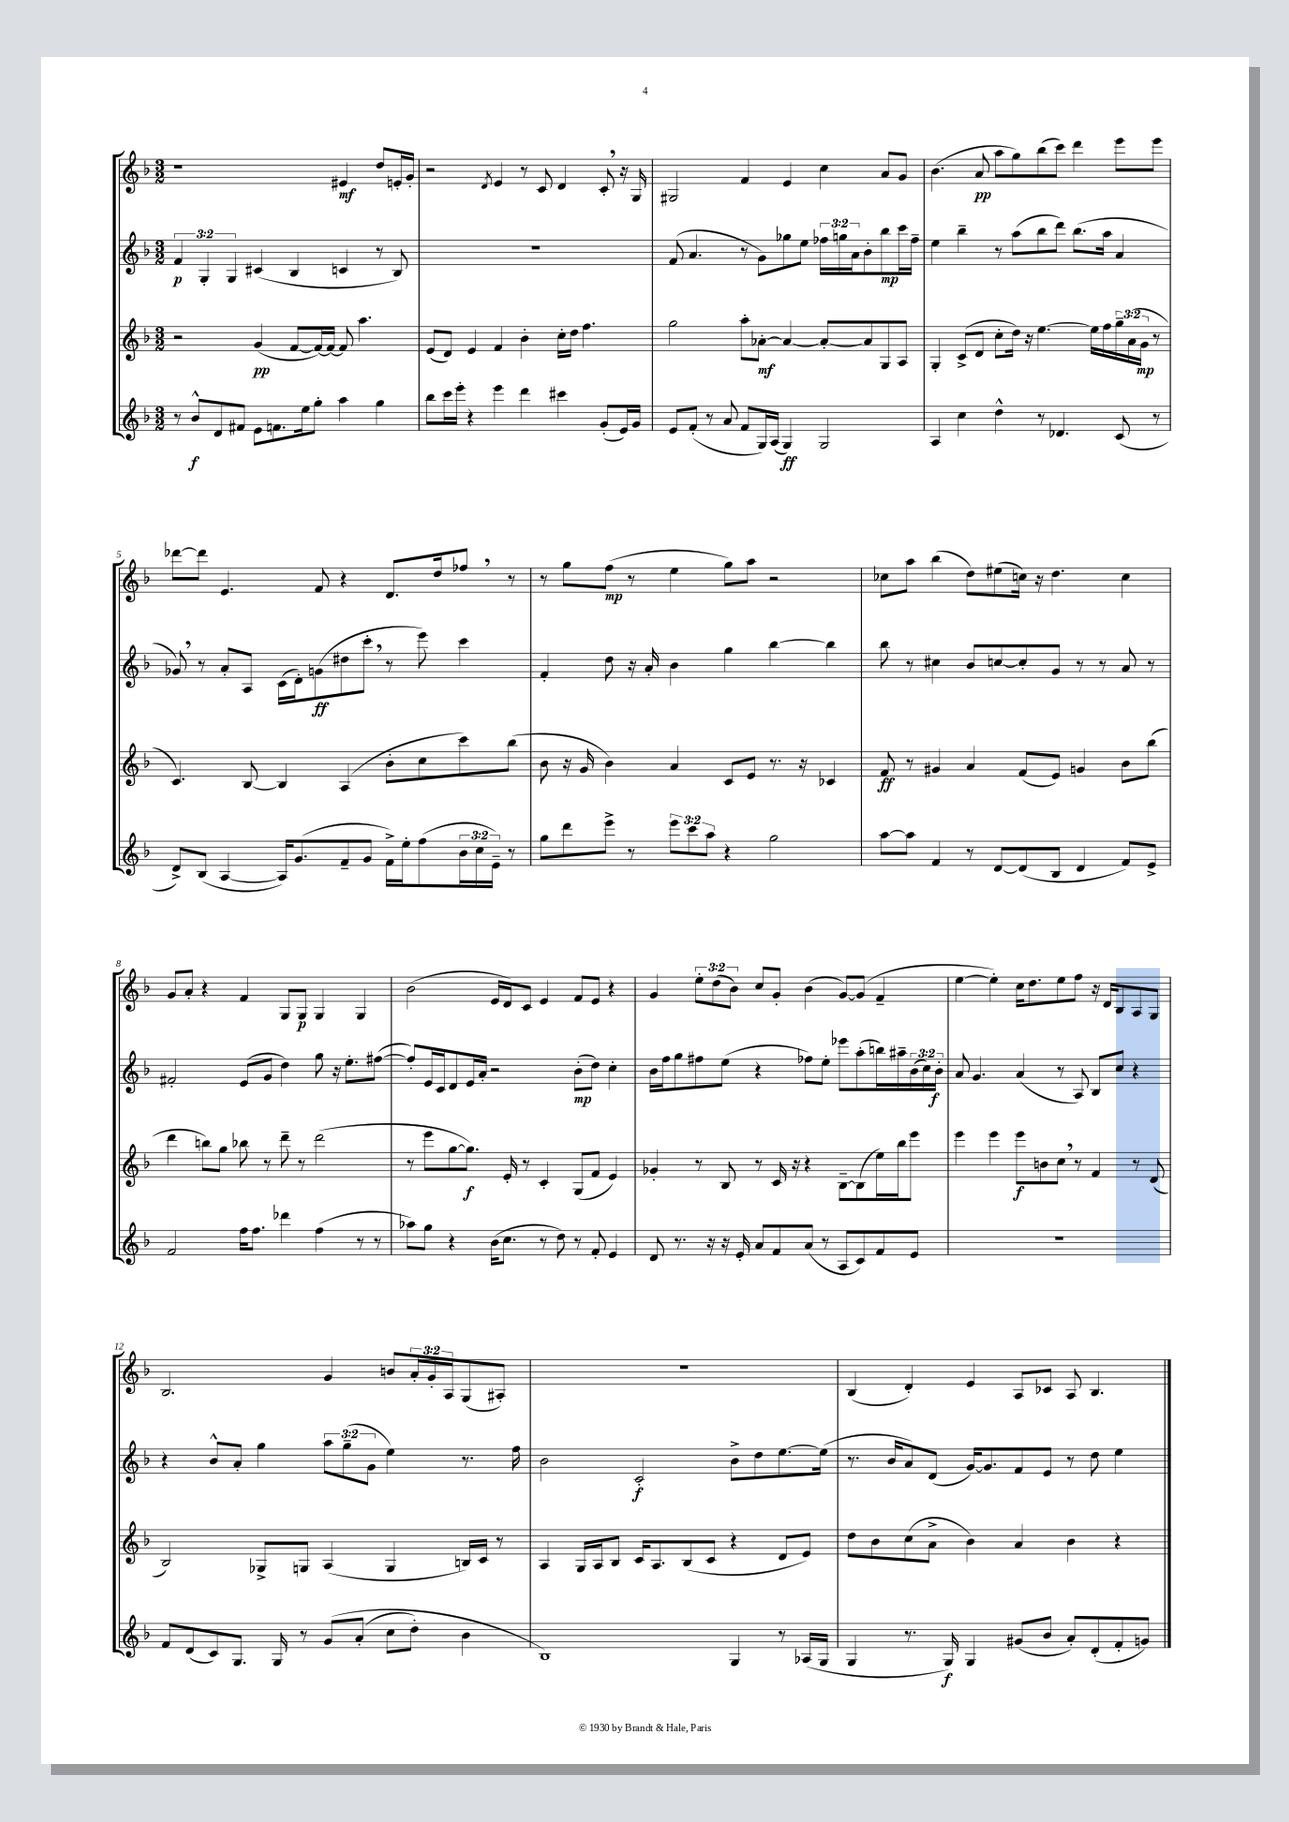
<<
\new StaffGroup <<
\new Staff = "s0" {
    \clef treble \key f \major \numericTimeSignature \time 3/2 \override Staff.TupletNumber.text = #tuplet-number::calc-fraction-text
    r1 eis'4\mf d''8 e'16-. g'16-. |
    r2 \acciaccatura { d'8 } e'4 r8 c'8 d'4 c'8-. \breathe r16 g16 |
    gis2 f'4 e'4 c''4 a'8 g'8 |
    bes'4.( a'8\pp a''8 g''8) bes''8( c'''8) d'''4 e'''8 e'''8 |
    des'''8~ des'''8 e'4. f'8 r4 d'8. d''16 fes''8 \breathe r8 |
    r8 g''8 f''8\mp( r8 e''4 g''8) a''8 r2 |
    ces''8 a''8 bes''4( d''8) eis''8( c''16) r16 d''4. c''4 |
    g'8 a'8-. r4 f'4 g8 g8\p g4 g4 |
    bes'2( e'16 d'16) c'8 e'4 f'8 e'8 r4 |
    g'4 \tuplet 3/2 { e''8-. d''8( bes'8) } c''8 g'8-. bes'4( g'8~) g'8( f'4-- |
    e''4~ e''4-.) c''16 d''8. e''8 f''8 r16 d'16 bes8 a8 g8 |
    bes2. g'4 b'8 \tuplet 3/2 { a'16-. g'16-. a16 } g8( ais8-.) |
    R1. |
    bes4( d'4-.) e'4 a8 ces'8 a8 bes4. \bar "|." |
}
\new Staff = "s1" {
    \clef treble \key f \major \numericTimeSignature \time 3/2 \override Staff.TupletNumber.text = #tuplet-number::calc-fraction-text
    \tuplet 3/2 { f'4\p g4-. g4 } cis'4( bes4 c'4 r8 bes8) |
    R1. |
    f'8( a'4. r8 g'8) ges''8 e''8 \tuplet 3/2 { fes''16 g''16 a'16 } bes'8-. bes''8\mp c'''16 fes''16-- |
    e''4 bes''4-- r8 a''8( bes''8 d'''8) bes''8.( a''16 a'4 |
    ges'8) \breathe r8 a'8-. a8 c'16( d'16-.) g'8\ff( dis''8 c'''8-. \breathe r8 e'''8) c'''4 |
    f'4-. d''8 r16 a'16-. bes'4 g''4 bes''4~ bes''4 |
    bes''8 r8 cis''4 bes'8 c''8~ c''8-. g'8 r8 r8 a'8 r8 |
    fis'2-. e'8( g'8 d''4) g''8 r16 e''8.-. fis''8~( |
    fis''8-.) e'16 c'16 d'8 e'16 a'16-. r2 bes'8-.\mp( d''8) c''4-. |
    bes'16 f''16 g''8 fis''8 e''8( r4 fes''8) e''8-. ees'''8 a''8-.( b''16) ais''16-- \tuplet 3/2 { bes'16( c''16) bes'16-.\f } |
    a'8 g'4. a'4( r8 a8) bes8 c''8 r4 |
    r4 bes'8-^ a'8-. g''4 \tuplet 3/2 { a''8 g''8--( g'8 } e''4) r8. f''16 |
    bes'2 c'2-.\f bes'8-> d''8 e''8.~ e''16( |
    r8. bes'16 a'8) d'8( g'16~) g'8. f'8 e'8 r8 d''8 e''4 \bar "|." |
}
\new Staff = "s2" {
    \clef treble \key f \major \numericTimeSignature \time 3/2 \override Staff.TupletNumber.text = #tuplet-number::calc-fraction-text
    r2 g'4\pp( f'8~ f'16~) f'16~ f'8 a''4. |
    e'8( d'8) e'4 f'4 bes'4-. c''16-. d''16 f''4. |
    g''2 a''8-. aes'8~-.\mf aes'4~ aes'8~-. aes'8 g8 a8 |
    g4-. c'8->( d'8 c''8-. d''16) r16 e''4.~ e''16 f''16 \tuplet 3/2 { g''16-- a'16( g'16\mp } r8 |
    c'4.) bes8~ bes4 a4( bes'8-. c''8 c'''8) bes''8( |
    bes'8 r16 g'16 bes'4) a'4 c'8 e'8 r8. r16 ces'4 |
    f'8\ff r8 gis'4 a'4 f'8( e'8) g'4 bes'8 bes''8( |
    d'''4 b''8) g''8 bes''8 r8 d'''8-- r8 d'''2( |
    r8 e'''8 g''8~ g''8.\f) e'16-. r8 c'4-. g8( f'8 e'4) |
    ges'4-. r8 bes8 r8 c'16 r16 r4 bes8~-- bes8( e''16) bes''16 e'''8 |
    e'''4 e'''4 e'''8\f b'8 c''8 \breathe r8 f'4 r8 d'8( |
    bes2) ges8-> g8 a4( g4 b16) c'16 r8 |
    a4 g16 a16 bes8 c'16 a8. bes8( c'8 r4 d'8 e'8) |
    d''8 bes'8 c''8( a'8-> bes'4) a'4 bes'4 r4 \bar "|." |
}
\new Staff = "s3" {
    \clef treble \key f \major \numericTimeSignature \time 3/2 \override Staff.TupletNumber.text = #tuplet-number::calc-fraction-text
    r8 bes'8-^\f d'8 fis'8 e'8 f'8. e''16 g''8-. a''4 g''4 |
    bes''8 c'''16 e'''16-. r4 e'''4 d'''4 cis'''4 g'8-.( e'16) g'16 |
    e'8 f'8-.( r8 a'8 f'8 g16) a16( g4\ff) g2 |
    a4 c''4 d''4-^ r8 des'4. c'8( r8 |
    d'8->) bes8( a4~ a16) g'8.( f'8-- g'8 f'16->) e''16-. f''8( \tuplet 3/2 { bes'16 c''16 e'16--) } r8 |
    g''8 d'''8 e'''8-> r8 \tuplet 3/2 { e'''8 c'''8 a''8 } r4 g''2 |
    a''8~ a''8 f'4 r8 d'8~ d'8( bes8 d'4 f'8) e'8-> |
    f'2 f''16 f''8. des'''4 f''4( r8 r8 |
    aes''8) g''8 r4 bes'16( c''8. r8 d''8) r8 f'8-. e'4 |
    d'8 r8. r16 r16 e'16-. a'8 f'8 a'8( r8 a8 c'8) f'8 e'8 |
    R1. |
    f'8 d'8( c'8) g8. g16 r8 g'8\( a'8-.( c''8 d''8-.) bes'4 |
    bes1\) g4 r8 aes16( g16 |
    g4 r8. g16\f) g4 gis'8( bes'8 a'8-.) d'8-.( f'8-. g'8) \bar "|." |
}
>>
>>
